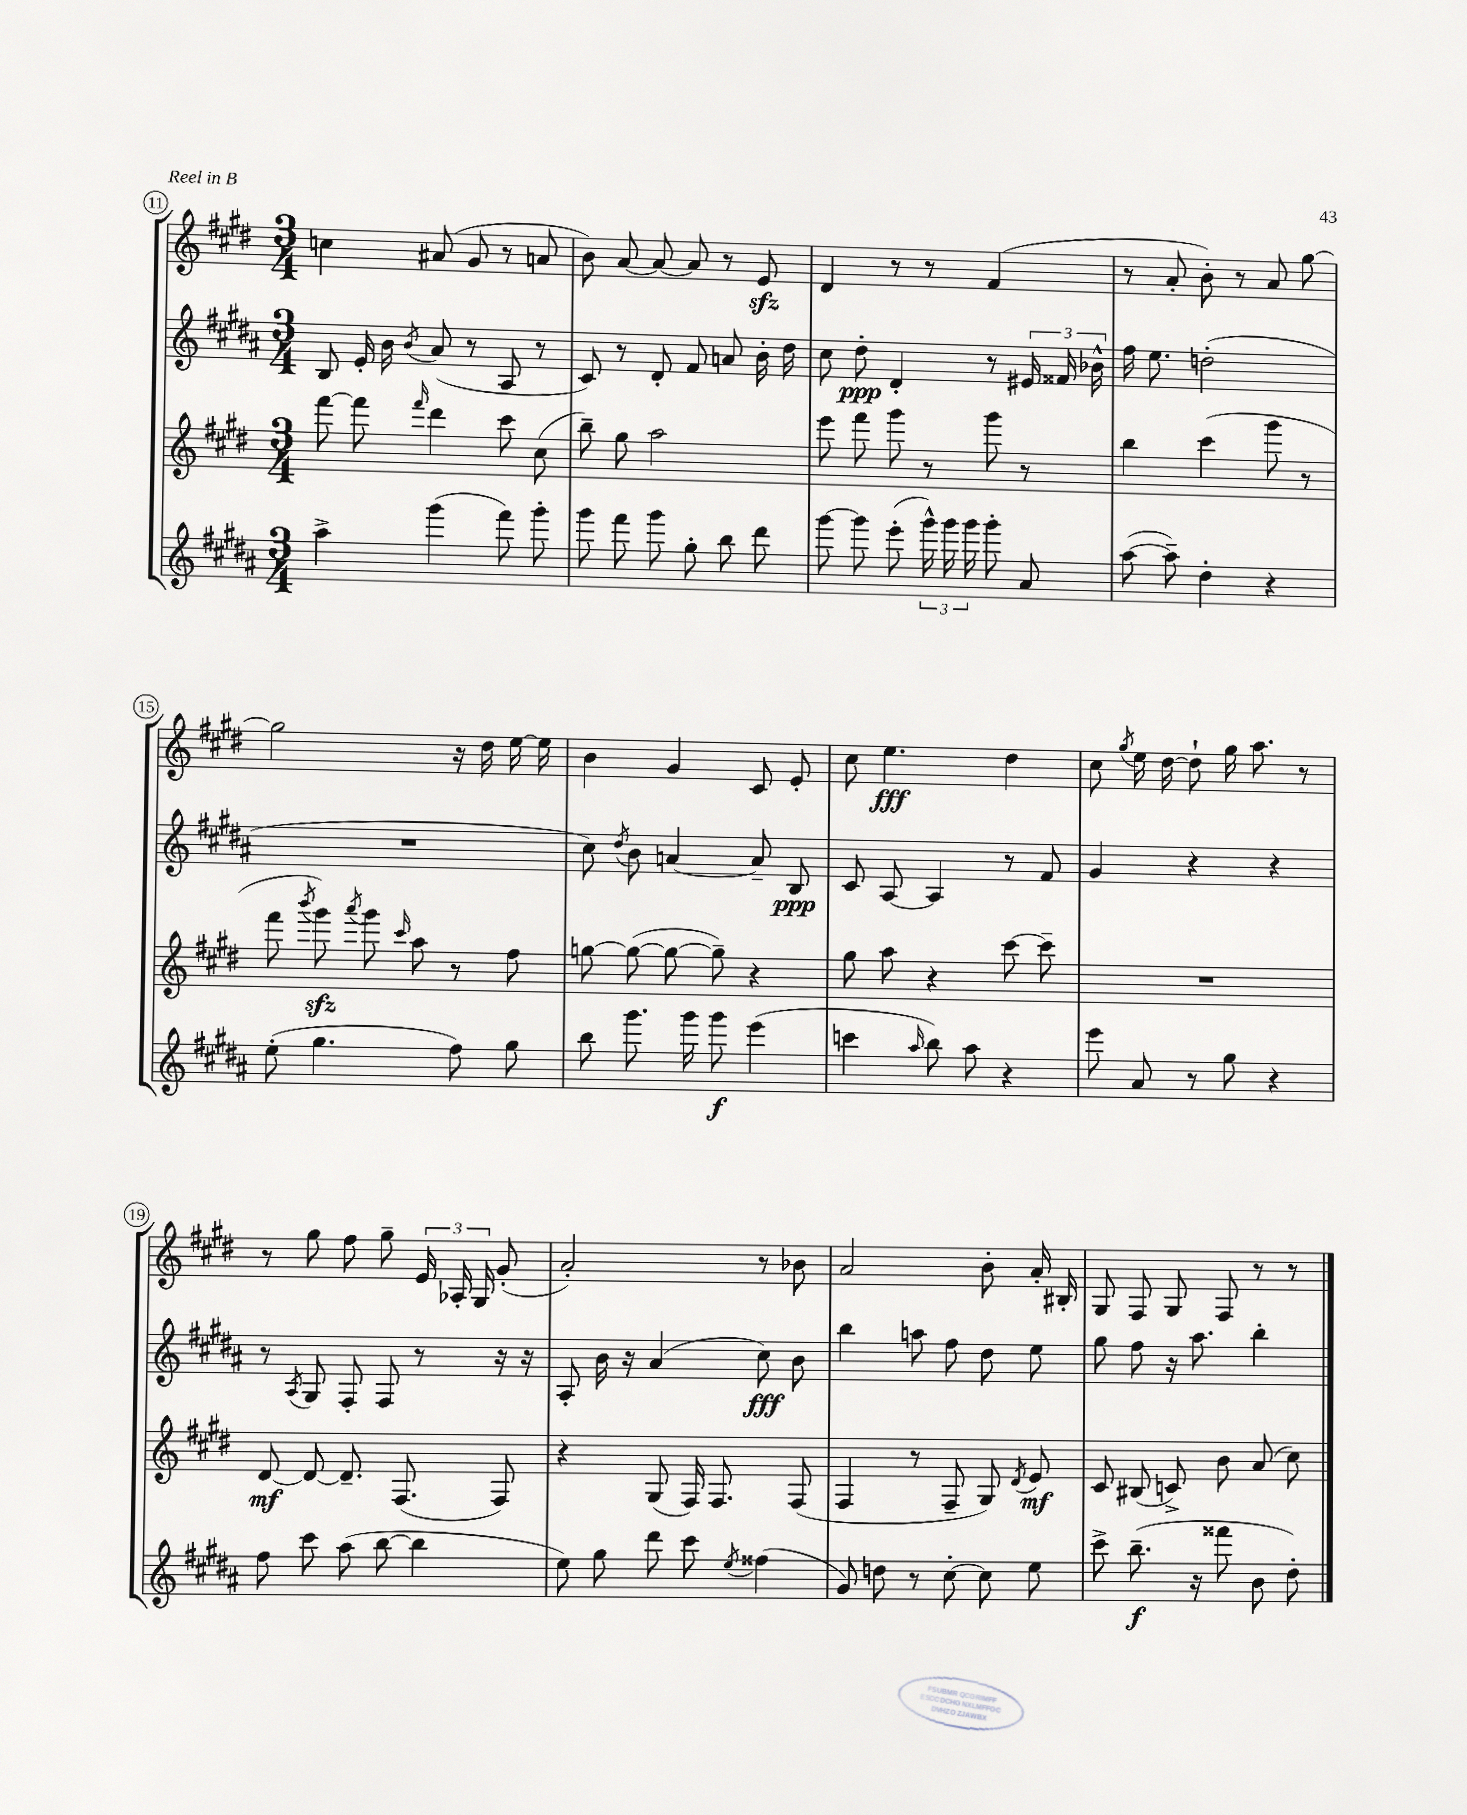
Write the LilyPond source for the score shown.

<<
\new StaffGroup <<
\new Staff = "s0" {
    \clef treble \key e \major \numericTimeSignature \time 3/4
    \autoBeamOff c''4 ais'8( gis'8 r8 a'8 |
    b'8) a'8~ a'8~ a'8 r8 e'8\sfz |
    dis'4 r8 r8 fis'4( |
    r8 a'8-. b'8-.) r8 a'8 gis''8~ |
    gis''2 r16 dis''16 e''16~ e''16 |
    b'4 gis'4 cis'8 e'8-. |
    cis''8 e''4.\fff dis''4 |
    cis''8 \acciaccatura { gis''8 } e''16 dis''16~ dis''8-! gis''16 a''8. r8 |
    r8 gis''8 fis''8 gis''8-- \tuplet 3/2 { e'16 aes16-. gis16 } gis'8-.( |
    a'2-.) r8 bes'8 |
    a'2 b'8-. a'16-. bis16-. |
    gis8 fis8 gis8 fis8 r8 r8 \bar "|." |
}
\new Staff = "s1" {
    \clef treble \key b \major \numericTimeSignature \time 3/4
    \autoBeamOff b8 e'16-. b'16 \acciaccatura { b'8 } ais'8( r8 ais8 r8 |
    cis'8) r8 dis'8-. fis'8 a'8 b'16-. dis''16 |
    cis''8 dis''8-.\ppp dis'4-. r8 \tuplet 3/2 { eis'16 fisis'16 bes'16-^ } |
    fis''16 e''8. d''2-.( |
    R2. |
    cis''8) \acciaccatura { dis''8 } b'8 a'4~ a'8-- b8\ppp |
    cis'8 ais8~ ais4 r8 fis'8 |
    gis'4 r4 r4 |
    r8 \acciaccatura { ais8 } gis8 fis8-. fis8 r8 r16 r16 |
    ais8-. b'16 r16 ais'4( cis''8\fff) b'8 |
    b''4 a''8 fis''8 dis''8 e''8 |
    gis''8 fis''8 r16 ais''8. b''4-. \bar "|." |
}
\new Staff = "s2" {
    \clef treble \key e \major \numericTimeSignature \time 3/4
    \autoBeamOff fis'''8~ fis'''8 \grace { fis'''16 } dis'''4 cis'''8 cis''8( |
    b''8--) gis''8 a''2 |
    e'''8 fis'''8 gis'''8 r8 gis'''8 r8 |
    b''4 cis'''4( gis'''8 r8 |
    fis'''8 \acciaccatura { b'''8 } gis'''8\sfz) \acciaccatura { a'''8 } gis'''8 \grace { cis'''16 } a''8 r8 fis''8 |
    g''8~ g''8~( g''8~ g''8--) r4 |
    gis''8 a''8 r4 cis'''8~ cis'''8-- |
    R2. |
    dis'8~\mf dis'8~ dis'8.-- fis8.( fis8) |
    r4 gis8( fis16) fis8. fis8( |
    fis4 r8 fis8-- gis8) \acciaccatura { dis'8 } e'8\mf |
    cis'8 bis8( c'8->) b'8 a'8( cis''8) \bar "|." |
}
\new Staff = "s3" {
    \clef treble \key b \major \numericTimeSignature \time 3/4
    \autoBeamOff ais''4-> gis'''4( fis'''8) gis'''8-. |
    gis'''8 fis'''8 gis'''8 gis''8-. b''8 dis'''8 |
    gis'''8~ gis'''8 e'''8-.( \tuplet 3/2 { gis'''16-^) gis'''16 gis'''16 } gis'''8-. ais'8 |
    ais''8~( ais''8--) dis''4-. r4 |
    e''8-.( gis''4. fis''8) gis''8 |
    b''8 gis'''8. gis'''16 gis'''8\f e'''4( |
    c'''4 \grace { ais''16 } b''8) ais''8 r4 |
    e'''8 ais'8 r8 gis''8 r4 |
    fis''8 cis'''8 ais''8( b''8~ b''4 |
    e''8) gis''8 dis'''8 cis'''8 \acciaccatura { e''8 } fisis''4( |
    gis'8) d''8 r8 cis''8~-. cis''8 e''8 |
    cis'''8-> b''8.--\f( r16 fisis'''8 b'8 dis''8-.) \bar "|." |
}
>>
>>
\layout { \context { \Score currentBarNumber = #11 \override BarNumber.stencil = #(make-stencil-circler 0.1 0.3 ly:text-interface::print) } }
